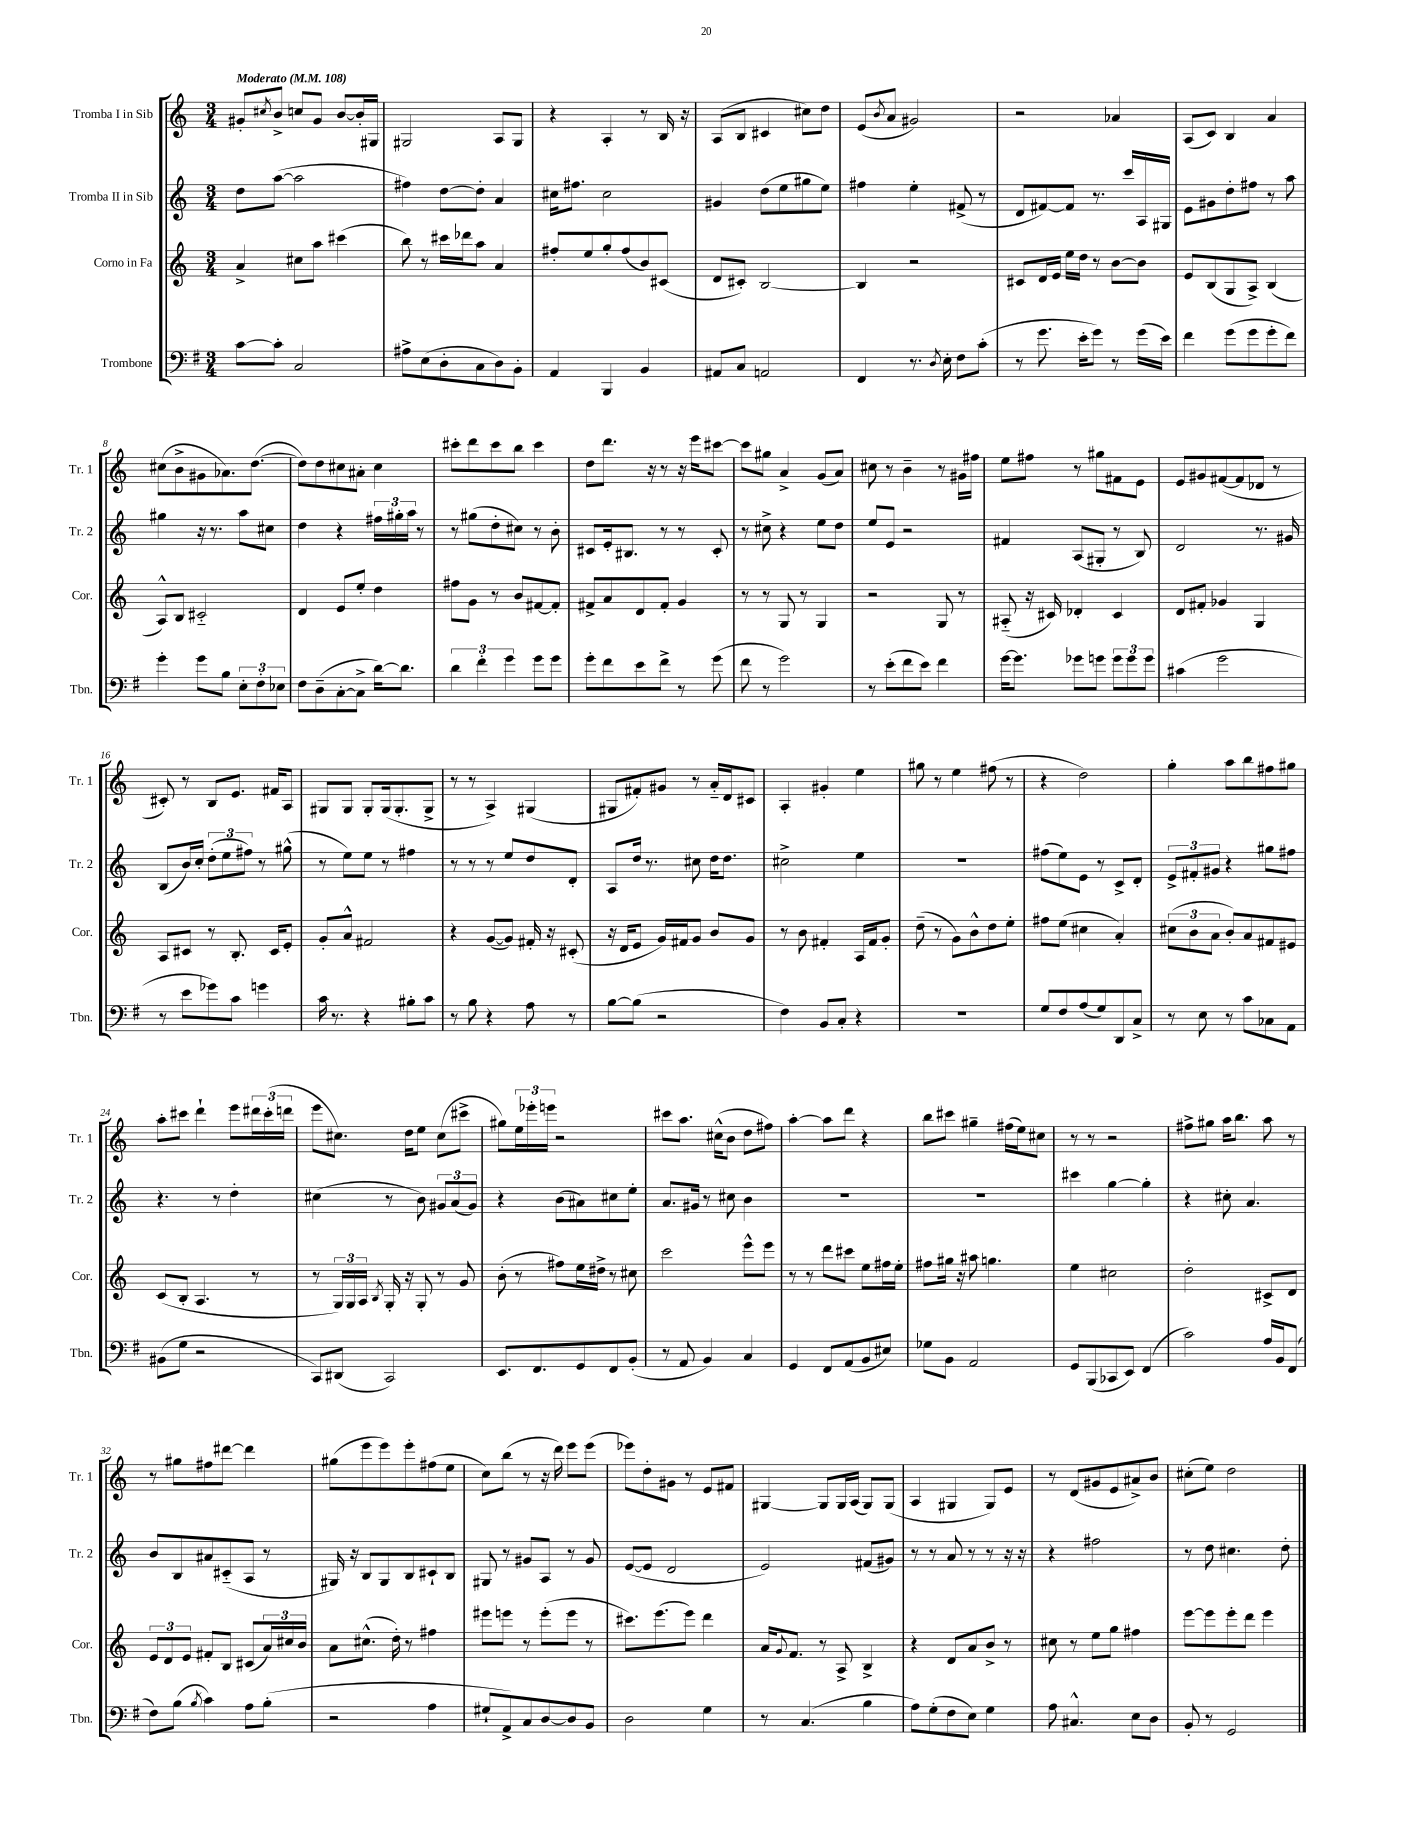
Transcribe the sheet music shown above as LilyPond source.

<<
\new StaffGroup <<
\new Staff = "s0" \with { instrumentName = "Tromba I in Sib" shortInstrumentName = "Tr. 1" } {
    \clef treble \key c \major \numericTimeSignature \time 3/4 \tempo "Moderato" 4 = 108
    gis'8-. \acciaccatura { cis''8 } b'8-> c''8 gis'8 b'8~ b'16-. gis16 |
    gis2 a8 gis8 |
    r4 a4-. r8 b16 r16 |
    a8( b8 cis'4 cis''8) d''8 |
    e'8( \acciaccatura { b'8 } a'8 gis'2) |
    r2 aes'4 |
    a8( c'8) b4 a'4 |
    cis''8( b'8-> gis'8 aes'8.) d''8.~( |
    d''8) d''8 cis''8 ais'8-. cis''4 |
    cis'''8-. d'''8 cis'''8 b''8 cis'''4 |
    d''8 d'''8. r16 r8 r16 e'''16 cis'''8~ |
    cis'''8 gis''8 a'4-> g'8( a'8) |
    cis''8 r8 b'4-- r8 gis'16 fis''16 |
    e''8 fis''8 r8 gis''8 fis'8 e'8 |
    e'8 gis'8 fis'8~( fis'8 des'8 r8 |
    cis'8-.) r8 b8 e'8. fis'16 a8 |
    gis8 gis8 gis8-. gis16( gis8.-. gis8-> |
    r8 r8 a4->) gis4( |
    gis8 fis'8-.) gis'8 r8 a'16-_ d'16 cis'8 |
    a4-. gis'4-. e''4 |
    gis''8 r8 e''4 fis''8( r8 |
    r4 d''2) |
    g''4-. a''8 b''8 fis''8 gis''8 |
    a''8-. cis'''8 d'''4-! e'''8 \tuplet 3/2 { dis'''16 cis'''16-.( d'''16 } |
    e'''8 cis''8.) d''16 e''8 cis''8( cis'''8-> |
    gis''8) \tuplet 3/2 { e''16 ees'''16-. e'''16 } r2 |
    cis'''8 a''8. cis''16-^( b'8 d''8 fis''8) |
    a''4~-. a''8 d'''8 r4 |
    b''8 cis'''8 gis''4-- fis''16( e''16) cis''8 |
    r8 r8 r2 |
    fis''8-> gis''8 a''16 b''8. a''8 r8 |
    r8 gis''8 fis''8 dis'''8~ dis'''4 |
    gis''8( e'''8 e'''8) e'''8-. fis''8( e''8 |
    c''8) b''8( r8 r16 d'''16) e'''8 e'''8( |
    ees'''8) d''8-. gis'8 r8 e'8 fis'8 |
    gis4~ gis8 gis16 a16( gis8) gis8( |
    a4 gis4 gis8) e'8 |
    r8 d'8( gis'8 e'8 ais'8->) b'8 |
    cis''8-.( e''8) d''2 \bar "|." |
}
\new Staff = "s1" \with { instrumentName = "Tromba II in Sib" shortInstrumentName = "Tr. 2" } {
    \clef treble \key c \major \numericTimeSignature \time 3/4
    d''8 a''8~( a''2 |
    fis''4) d''8~ d''8-. a'4 |
    cis''16 fis''8. cis''2 |
    gis'4 d''8( e''8 gis''8 e''8) |
    fis''4 e''4-. fis'8->( r8 |
    d'8 fis'8~) fis'8 r8. c'''16 a16 gis16 |
    e'8 gis'8 d''8-. fis''8 r8 a''8 |
    gis''4 r16 r8. a''8 cis''8 |
    d''4 r4 \tuplet 3/2 { fis''16 gis''16-. a''16 } r8 |
    r8 gis''8( d''8-. cis''8) r8 b'8-. |
    cis'8 e'16-. bis8. r8 r8 cis'8-. |
    r8 cis''8-> r4 e''8 d''8 |
    e''8 e'8 r2 |
    fis'4 a8( gis8-. r8 b8) |
    d'2 r8. gis'16 |
    b8( b'16) c''16-. \tuplet 3/2 { d''8-.( e''8 fis''8) } r8 gis''8-^( |
    r8 e''8) e''8 r8 fis''4 |
    r8 r8 r8 e''8 d''8 d'8-. |
    a8 d''16 r8. cis''8 d''16 d''8. |
    cis''2-> e''4 |
    R2. |
    fis''8( e''8) e'8 r8 c'8-> d'8-. |
    \tuplet 3/2 { e'8-> fis'8-. gis'8 } r4 gis''8 fis''8 |
    r4. r8 d''4-. |
    cis''4( r8 b'8) \tuplet 3/2 { gis'8 a'8( gis'8) } |
    r4 b'8( ais'8) cis''8 e''8-. |
    a'8. gis'16 r8 cis''8 b'4 |
    R2. |
    R2. |
    cis'''4 g''4~ g''4-. |
    r4 cis''8-. a'4. |
    b'8 b8 ais'8 cis'8-_( a8 r8 |
    gis16) r16 b8 gis8 b8 cis'8-! b8 |
    gis8 r8 gis'8 a8 r8 gis'8 |
    e'8~( e'8 d'2 |
    e'2) fis'8( gis'8) |
    r8 r8 a'8 r8 r8 r16 r16 |
    r4 fis''2 |
    r8 d''8 cis''4. d''8-. \bar "|." |
}
\new Staff = "s2" \with { instrumentName = "Corno in Fa" shortInstrumentName = "Cor." } {
    \clef treble \key c \major \numericTimeSignature \time 3/4
    a'4-> cis''8 a''8 cis'''4( |
    b''8) r8 cis'''16 des'''16 a''8 a'4 |
    fis''8-. e''8 g''8-. fis''8( b'8) cis'8( |
    d'8 cis'8-.) b2~ |
    b4 r2 |
    cis'8 d'16 e'16 e''16 d''16 r8 b'8~ b'8 |
    e'8 b8( g8 a8->) b4( |
    a8-^) b8 cis'2-_ |
    d'4 e'8 e''8-. d''4 |
    fis''8 g'8 r8 b'8 fis'8~ fis'8-. |
    fis'8-> a'8 d'8 fis'8-. g'4 |
    r8 r8 g8 r8 g4 |
    r2 g8 r8 |
    ais8-_( r16 cis'16) des'4-. cis'4 |
    d'8 fis'8-. ges'4 g4 |
    a8 cis'8 r8 b8.-. cis'16 e'8-. |
    g'8-. a'8-^ fis'2 |
    r4 g'8~( g'8) fis'16-. r16 cis'8-.( |
    r16 d'16 e'8 g'16) fis'16 g'8 b'8 g'8 |
    r8 b'8 fis'4-. a16 fis'16 g'8-. |
    d''8--( r8 g'8) b'8-^ d''8 e''8-. |
    fis''8 e''8( cis''4 a'4-.) |
    \tuplet 3/2 { cis''8( b'8 a'8 } b'8-.) a'8 fis'8 eis'8 |
    c'8( b8-. a4. r8 |
    r8 \tuplet 3/2 { g16) g16 a16 } \acciaccatura { b8 } g16-. r16 g8-. r8 g'8 |
    b'8-.( r8 fis''8) e''16 dis''16-> r8 cis''8 |
    c'''2 e'''8-^ e'''8 |
    r8 r8 d'''8 cis'''8 e''8 fis''16 e''16-. |
    fis''8 gis''16 r16 ais''8 g''4. |
    e''4 cis''2 |
    d''2-. cis'8-> d'8 |
    \tuplet 3/2 { e'8 d'8 e'8 } fis'8-. b8 cis'8( \tuplet 3/2 { a'16) cis''16 b'16 } |
    a'8 cis''8.-^( d''16-.) r8 fis''4 |
    eis'''8 e'''8 r8 e'''8-.( e'''8 r8 |
    cis'''8.) e'''8.( e'''8) d'''4 |
    a'16 \appoggiatura { g'8 } f'8. r8 a8-> b4-> |
    r4 d'8 a'8 b'8-> r8 |
    cis''8 r8 e''8 g''8 fis''4 |
    e'''8~ e'''8 e'''8-. d'''8 e'''4 \bar "|." |
}
\new Staff = "s3" \with { instrumentName = "Trombone" shortInstrumentName = "Tbn." } {
    \clef bass \key g \major \numericTimeSignature \time 3/4
    c'8~ c'8-. c2 |
    ais8-> e8( d8-. c8 d8) b,8-. |
    a,4 b,,4 b,4 |
    ais,8 c8 a,2 |
    fis,4 r8. \acciaccatura { d8 } e16-. fis8 c'8-.( |
    r8 g'8. e'16-. g'8) r8 g'16( e'16) |
    fis'4 g'8( g'8 g'8-. fis'8) |
    g'4-. g'8 b8 \tuplet 3/2 { e8-. fis8-. ees8 } |
    fis8 d8--( c8~-. c8-> d'16~) d'8. |
    \tuplet 3/2 { d'4 fis'4-. g'4 } g'8 g'8 |
    g'8-. fis'8 e'8 fis'8-> r8 g'8( |
    fis'8 r8 g'2) |
    r8 e'8-.( fis'8 e'8) fis'4 |
    g'16~ g'8. ges'8 g'8 \tuplet 3/2 { g'8 g'8 g'8 } |
    cis'4( g'2 |
    r8 e'8 ges'8) c'8 g'4 |
    c'16 r8. r4 bis8-. c'8 |
    r8 b8 r4 a8 r8 |
    b8~ b8( r2 |
    fis4) b,8 c8-. r4 |
    R2. |
    g8 fis8 a8( g8) d,8 c8-> |
    r8 e8 r8 c'8 ces8 a,8 |
    bis,8( g8 r2 |
    c,8) dis,8( c,2) |
    e,8. fis,8. g,8 fis,8 b,8-.( |
    r8 a,8 b,4) c4 |
    g,4 fis,8 a,8( b,8 eis8) |
    ges8 b,8 a,2 |
    g,8 b,,8( ces,8 e,8) fis,4( |
    c'2) a16 b,16 fis,8( |
    fis8) b8( \acciaccatura { b8 } c'4) a8 b8-.( |
    r2 a4 |
    gis8-! a,8->) c8 d8~ d8 b,8 |
    d2 g4 |
    r8 c4.( b4 |
    a8) g8-.( fis8 e8) g4 |
    a8 cis4.-^ e8 d8 |
    b,8-. r8 g,2 \bar "|." |
}
>>
>>
